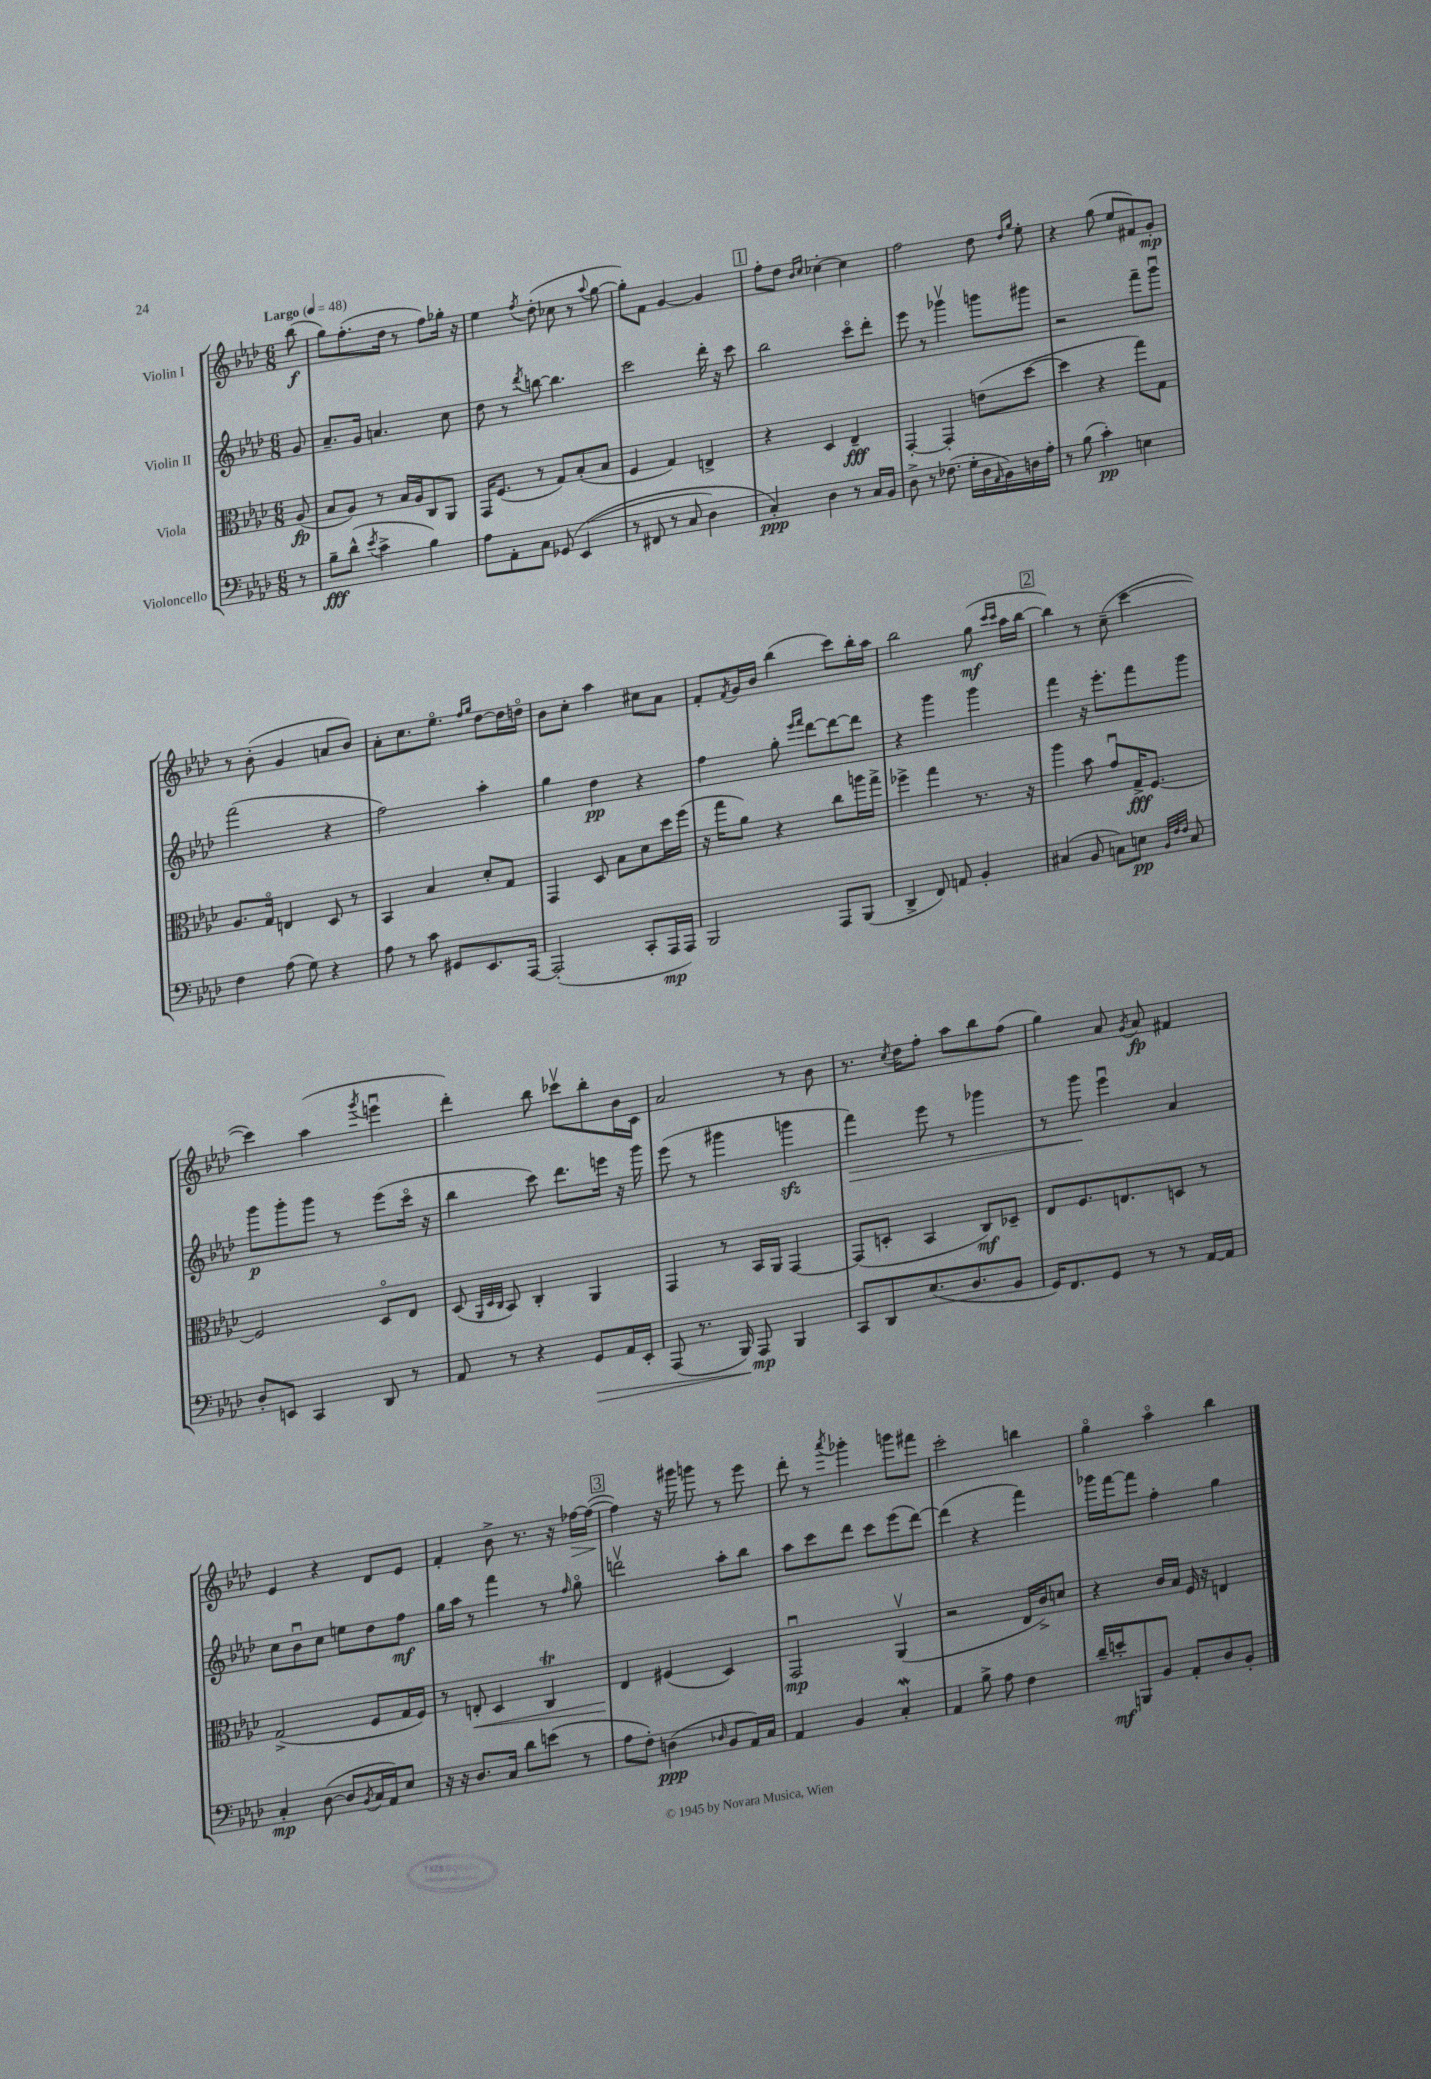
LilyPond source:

<<
\new StaffGroup <<
\new Staff = "s0" \with { instrumentName = "Violin I" } {
    \clef treble \key aes \major \numericTimeSignature \time 6/8 \partial 8 \tempo "Largo" 4 = 48
    bes''8\f( |
    g''8) f''8.-.( des''16 r8 f''8) ges''16-. r16 |
    ees''4 \acciaccatura { f''8 } des''8-.( ces''8 r8 \appoggiatura { aes''8 } g''8~ |
    g''8-.) f'8 g'4~ g'4 |
    \mark \markup { \box "1" } f''8-. des''8 \grace { bes'16 c''16 } ces''4~-. ces''4 |
    f''2 des''8 \grace { des''16 g''16 } ees''8-. |
    r4 g''8( ees''8 fis'8) g'8-.\mp |
    r8 bes'8-.( g'4 a'8 bes'8) |
    aes'8-. c''8. ees''8.\flageolet \grace { f''16 g''16 } des''8~ des''16 d''16\flageolet |
    bes'8 c''8-. aes''4 cis''8 aes'8 |
    f'8-. \acciaccatura { f'8 } g'16 bes'16 bes''4( c'''8) bes''16-. aes''16 |
    bes''2 g''8\mf( \grace { c'''16 c'''16 } aes''16 bes''16~ |
    \mark \markup { \box "2" } bes''4) r8 c''8--( c'''4~ |
    c'''4) aes''4( \acciaccatura { g'''8 } e'''4\downbow |
    des'''4-.) bes''8 ces'''8\upbow bes''8-. bes'16 c'16 |
    aes'2 r8 bes'8 |
    r8. \acciaccatura { c''8 } des''16 f''8-. aes''8 bes''8 f''8( |
    g''4) aes'8 \acciaccatura { g'8 } aes'8\fp fis'4 |
    ees'4 r4 des'8 ees'8 |
    f'4-. bes'8-> r8. r16 fes''16~\> fes''16~( |
    \mark \markup { \box "3" } fes''4\!) r16 gis'''16 g'''8 r8 ees'''8 |
    des'''8-. r8 \acciaccatura { aes'''8 } ges'''4-. g'''8 fis'''8 |
    c'''2-. b''4 |
    g''4\flageolet aes''4\flageolet bes''4 \bar "|." |
}
\new Staff = "s1" \with { instrumentName = "Violin II" } {
    \clef treble \key aes \major \numericTimeSignature \time 6/8 \partial 8
    g'8 |
    aes'8.-- g'16 a'4. c''8 |
    des''8 r8 \acciaccatura { des'''8 } b''8~ b''4. |
    c'''2 des'''16-. r16 c'''8 |
    \mark \markup { \box "1" } bes''2 c'''8\flageolet des'''8-. |
    ees'''8 r8 ges'''4\upbow g'''8 gis'''8 |
    r2 f'''8-- g'''8\downbow |
    f'''2( r4 |
    f''2) aes''4-. |
    g''4 des''4\pp r4 |
    f''4 g''8-. \grace { ees'''16 f'''16 } des'''8~ des'''8~ des'''8 |
    r4 g'''4 g'''4 |
    \mark \markup { \box "2" } f'''4 r16 ees'''8.-. f'''8 g'''8 |
    g'''8\p g'''8-. g'''8 r8 ees'''8( c'''16\flageolet r16 |
    bes''4 c'''8) des'''8. e'''16 r16 g'''16 |
    ees'''8( r8 gis'''4 g'''4\sfz |
    f'''4\>) ees'''8 r8 ges'''4 |
    r8 g'''8\! ees'''4\downbow aes'4 |
    c''8 bes'8\downbow c''8 e''8 des''8 f''8\mf |
    g''16 aes''16 r8 f'''4 r8 \grace { f''16 } g''8\flageolet |
    \mark \markup { \box "3" } d'''2\upbow aes''8-. bes''8 |
    aes''8 c'''8 des'''8 c'''8 ees'''8( des'''8~) |
    des'''4( r4 f'''4) |
    ges'''16 f'''16~ f'''8 f''4-. g''4 \bar "|." |
}
\new Staff = "s2" \with { instrumentName = "Viola" } {
    \clef alto \key aes \major \numericTimeSignature \time 6/8 \partial 8
    aes8\fp( |
    bes8 aes8) r8 bes16 aes16 c8 aes,8 |
    g,16 f8.( r8 g8) bes8-.( bes8 |
    f4 g4) e4-> |
    \mark \markup { \box "1" } r4 des4 ees4--\fff |
    g,4~-. g,4-. e'8( des''8~ |
    des''4 r4 g''8) g8 |
    aes8. g16\flageolet e4 des8 r8 |
    bes,4 bes4 des'8-. g8 |
    g,4 des8 bes8 des'8 des''16 f''16( |
    r16 g''16 aes'8) r4 c''8 a''16 g''16-> |
    fes''4-> g''4 r8. r16 |
    \mark \markup { \box "2" } aes''4 bes'8 g'8\downbow g16->\fff f8.~ |
    f2 des8\flageolet ees8 |
    des8( \grace { aes,32 des32 c32 } bes,8) c4-. aes,4 |
    g,4 r8 bes,16 aes,16 g,4~ |
    g,8( d8-. bes,4 c8\mf) des8-- |
    ees8 f8. e8. d8 r8 |
    g2->( f8 g16 f16) |
    r8 e8-.\< des4 c4\trill |
    \mark \markup { \box "3" } ees4\! fis4( des4) |
    g,2\downbow\mp aes,4\upbow( |
    r2 ees16 c'16->) d'8 |
    r4 c'16 bes16 f16 r16 e4 \bar "|." |
}
\new Staff = "s3" \with { instrumentName = "Violoncello" } {
    \clef bass \key aes \major \numericTimeSignature \time 6/8 \partial 8
    r8 |
    bes8--\fff des'8-^( \acciaccatura { ees'8 } c'4-> bes4) |
    aes8 aes,8-. c8 ges,8\( ees,4( |
    r8 fis,8 r8 c8 des4) |
    \mark \markup { \box "1" } c4-.\ppp\) des4 r8 c16 bes,16 |
    des8-> r8 fes8.( g16-. des16 \grace { aes,16 } bes,16) d16 aes16-. |
    r8 bes8( c'4-.\pp) e4 |
    f4 aes8( g8) r4 |
    aes8 r8 c'8 gis,8 ees,8. aes,,16~ |
    aes,,2-.( c,8-. aes,,16\mp aes,,16) |
    bes,,2 aes,,8 bes,,8( |
    des,4-> f,8) a,8 bes,4-. |
    \mark \markup { \box "2" } cis4( bes,8 c8) e8\pp \grace { bes,32 f32 f32 } c8 |
    des8-. e,8 c,4 des,8 r8 |
    aes,8 r8 r4 g,8\> aes,16 ees,16-. |
    aes,,8( r8. bes,,16\!) aes,,8\mp bes,,4 |
    c,8 des,8 ees8.( des8. bes,8 |
    g,16) f,8. g,8 r8 r8 aes,16~ aes,16 |
    c4-.\mp des8~( des8 \acciaccatura { bes,8 } c16 aes,16) ees8 |
    r16 r16 des8. c16 des'8 e'8( r8 |
    \mark \markup { \box "3" } aes8 f8-.) d4\ppp( \grace { des16 } bes,8 aes,16) c16 |
    aes,4 bes,4 c4-.\mordent |
    aes,4 bes8-> aes8 f4 |
    des'16-- e'16-.\mf b,,8 bes,8 aes,8-. des8 bes,8-. \bar "|." |
}
>>
>>
\layout { \context { \Score \remove "Bar_number_engraver" } }
